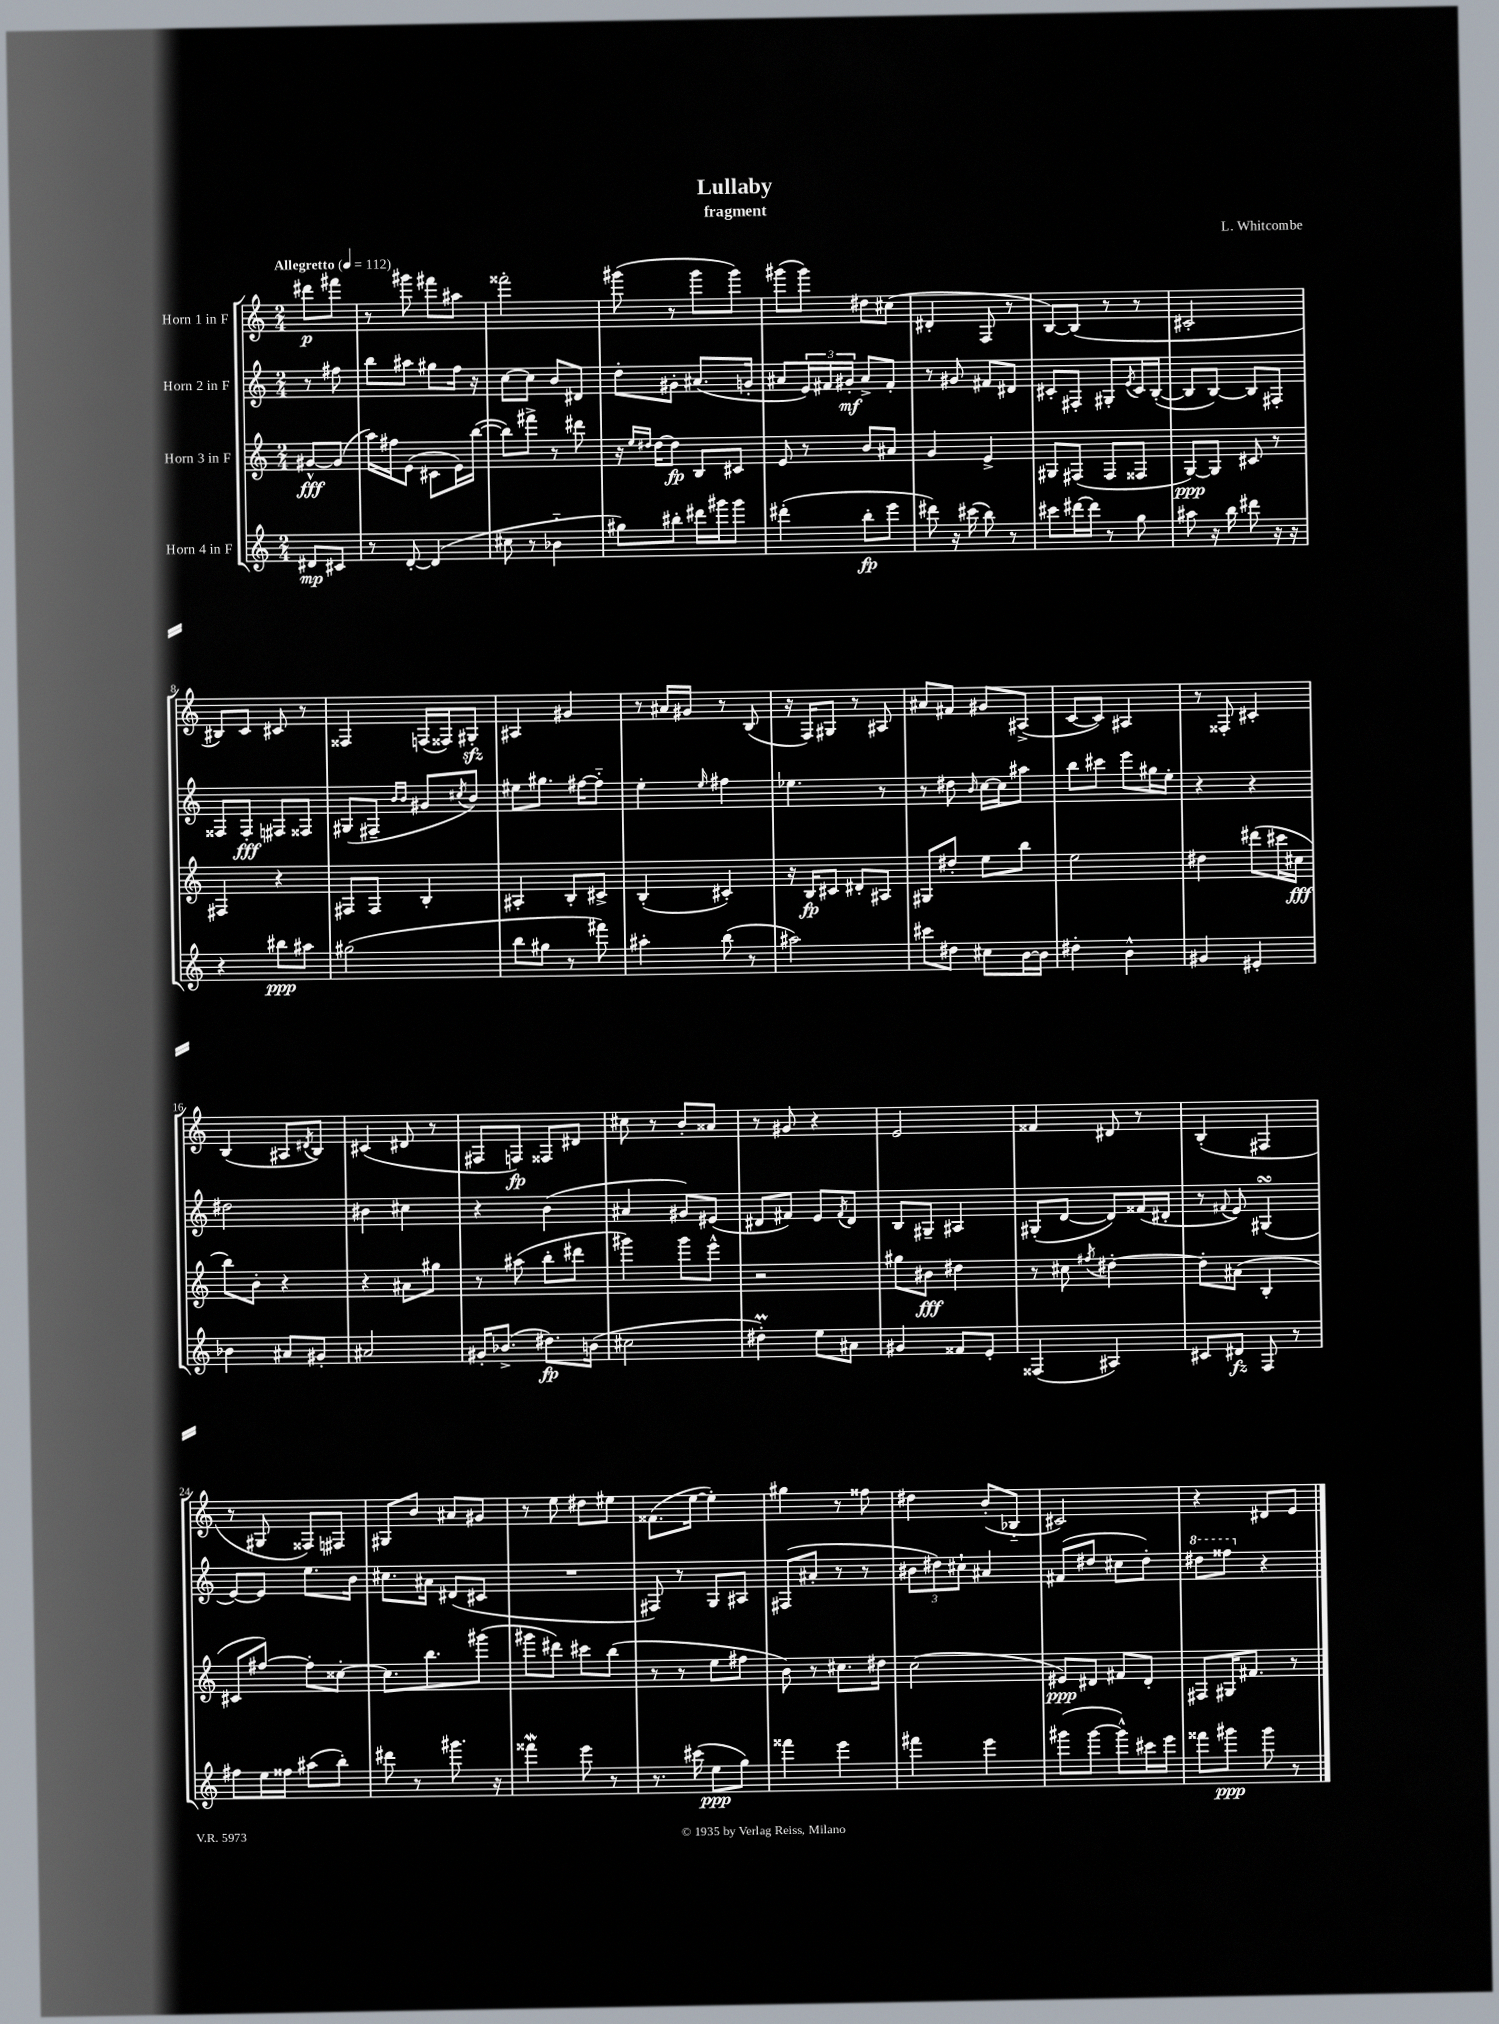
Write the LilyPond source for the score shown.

\header { title = "Lullaby" composer = "L. Whitcombe" subtitle = "fragment" }
<<
\new StaffGroup <<
\new Staff = "s0" \with { instrumentName = "Horn 1 in F" } {
    \clef treble \key c \major \numericTimeSignature \time 2/4 \partial 4 \tempo "Allegretto" 4 = 112
    dis'''8\p fis'''8 |
    r8 gis'''8 fis'''8 ais''8 |
    fisis'''2-. |
    gis'''8( r8 gis'''8 gis'''8) |
    gis'''8( gis'''8) dis''8 cis''8( |
    dis'4-. f8 r8 |
    b8~) b8( r8 r8 |
    cis'2-. |
    bis8) c'8 cis'8 r8 |
    fisis4 f16( fisis16) gis8-.\sfz |
    ais4 gis'4 |
    r8 ais'16 gis'16 r8 b8( |
    r16 f16) gis8 r8 ais8 |
    ais'8 fis'8 gis'8 ais8->( |
    c'8~ c'8) ais4 |
    r8 fisis8-. cis'4-. |
    b4( ais8 \acciaccatura { dis'8 } b8) |
    cis'4( dis'8 r8 |
    fis8 f8\fp) fisis8 dis'8 |
    cis''8 r8 b'8-. aisis'8 |
    r8 gis'8 r4 |
    e'2 |
    fisis'4 dis'8 r8 |
    b4-.( fis4 |
    r8 gis8 fisis8) fis8 |
    gis8 b'8 ais'8 gis'8 |
    r8 e''8 dis''8 eis''8 |
    fisis'8.( e''16~ e''4-.) |
    gis''4 r8 fisis''8 |
    dis''4 b'8-.( bes8-_ |
    cis'2) |
    r4 dis'8 e'8 \bar "|." |
}
\new Staff = "s1" \with { instrumentName = "Horn 2 in F" } {
    \clef treble \key c \major \numericTimeSignature \time 2/4 \partial 4
    r8 fis''8 |
    b''8 ais''8 gis''8 f''16 r16 |
    c''8~ c''8 b'8 dis'8 |
    d''8-. gis'8-. ais'8.( g'16-. |
    ais'8 \tuplet 3/2 { e'16) fis'16 gis'16-.\mf } ais'8-> fis'8-. |
    r8 gis'8 fis'8 dis'8 |
    cis'8-. fis8-. gis8-. \acciaccatura { e'8 } cis'16 b16~-.( |
    b8 b8~) b8 fis8-. |
    fisis8 fisis8-.\fff fis8 fisis8 |
    gis8( fis8-- \grace { b'16 b'16 } gis'8 \acciaccatura { cis''8 } b'8) |
    eis''8 gis''8. fis''16~ fis''8-_ |
    e''4-. \grace { e''16 } fis''4 |
    ees''4. r8 |
    r8 dis''8 \grace { b'16 } c''16~ c''16 ais''8 |
    b''8 cis'''8 e'''8 gis''16 e''16-. |
    r4 r4 |
    dis''2 |
    bis'4 cis''4 |
    r4 b'4( |
    ais'4 gis'8) eis'8( |
    dis'8 fis'8) e'8 \acciaccatura { fis'8 } dis'8 |
    b8 gis8-- ais4 |
    gis8-.( d'8~ d'8) fisis'16( dis'16-. |
    r8 \appoggiatura { fis'8 } e'8) gis4\turn( |
    e'8~) e'8 e''8. b'16 |
    cis''8. ais'16 dis'8( cis'8 |
    R2 |
    fis8) r8 g8 ais8 |
    fis8( ais'8-. r8 r8 |
    \tuplet 3/2 { bis'8 dis''8) cis''8-! } ais'4 |
    fis'8( dis''8 cis''8 dis''8-.) |
    \ottava #1 dis'''8 fisis'''8 \ottava #0 r4 \bar "|." |
}
\new Staff = "s2" \with { instrumentName = "Horn 3 in F" } {
    \clef treble \key c \major \numericTimeSignature \time 2/4 \partial 4
    gis'8~-^\fff gis'8( |
    a''16) fis''16 e'8( cis'8 e'16) b''16~( |
    b''8) fis'''8-> r8 dis'''8 |
    r16 \grace { e''16 dis''16 } dis''16~ dis''8\fp b8 cis'8 |
    e'8 r8 b'8 ais'8 |
    g'4 e'4-> |
    gis8 fis8( fis8 fisis8 |
    g8~\ppp) g8 cis'8 r8 |
    fis4 r4 |
    fis8 fis8 b4-. |
    ais4-. b8-. cis'8-> |
    b4-.( cis'4-.) |
    r16 b16\fp cis'8 dis'8-. ais8 |
    gis8 dis''8-. e''8 b''8 |
    e''2 |
    dis''4 dis'''8( cis'''16 cis''16\fff |
    b''8) b'8-. r4 |
    r4 ais'8 gis''8 |
    r8 ais''8( b''8-. dis'''8 |
    gis'''4) gis'''8 e'''8-^ |
    r2 |
    gis''8 bis'8\fff dis''4 |
    r8 cis''8 \acciaccatura { fis''8 } dis''4~-. |
    dis''8-. ais'8( b4-. |
    cis'8 fis''8~) fis''8-. cisis''8~-. |
    cisis''8. b''8. gis'''8( |
    gis'''8 dis'''8) cis'''8 b''8( |
    r8 r8 e''8 fis''8 |
    b'8) r8 cis''8. dis''16 |
    c''2( |
    eis'8\ppp) dis'8 fis'8 dis'8-. |
    fis8 gis16 fis'8. r8 \bar "|." |
}
\new Staff = "s3" \with { instrumentName = "Horn 4 in F" } {
    \clef treble \key c \major \numericTimeSignature \time 2/4 \partial 4
    dis'8\mp cis'8 |
    r8 d'8~-. d'4( |
    cis''8 r8 bes'4-_ |
    gis''8) bis''8-. dis'''16 gis'''16 gis'''8 |
    dis'''4-.( b''8-.\fp e'''8 |
    dis'''8) r16 cis'''16( b''8) r8 |
    cis'''8 dis'''16~ dis'''16 r8 g''8 |
    ais''8 r16 b''16 dis'''8 r16 r16 |
    r4 bis''8\ppp ais''8 |
    gis''2( |
    b''8 gis''8 r8 fis'''8) |
    ais''4-. b''8( r8 |
    ais''2) |
    cis'''8 dis''8 cis''8 b'16~ b'16 |
    dis''4-. b'4-^ |
    gis'4 eis'4-. |
    bes'4 ais'8 gis'8-. |
    ais'2 |
    gis'16-. bes'8.->( dis''8.\fp) b'16( |
    cis''2 |
    dis''4-.\prall) e''8 ais'8 |
    gis'4 fisis'8 e'8-. |
    fisis4( ais4) |
    cis'8 dis'8\fz f8 r8 |
    fis''8 e''16 fisis''16 ais''8( b''8-.) |
    dis'''8 r8 gis'''8. r16 |
    fisis'''4\mordent e'''8 r8 |
    r8. cis'''16( e''8\ppp g''8) |
    fisis'''4 e'''4 |
    fis'''4 e'''4 |
    gis'''8( gis'''8~ gis'''8-^) cis'''16 e'''16 |
    fisis'''8 gis'''8\ppp gis'''8 r8 \bar "|." |
}
>>
>>
